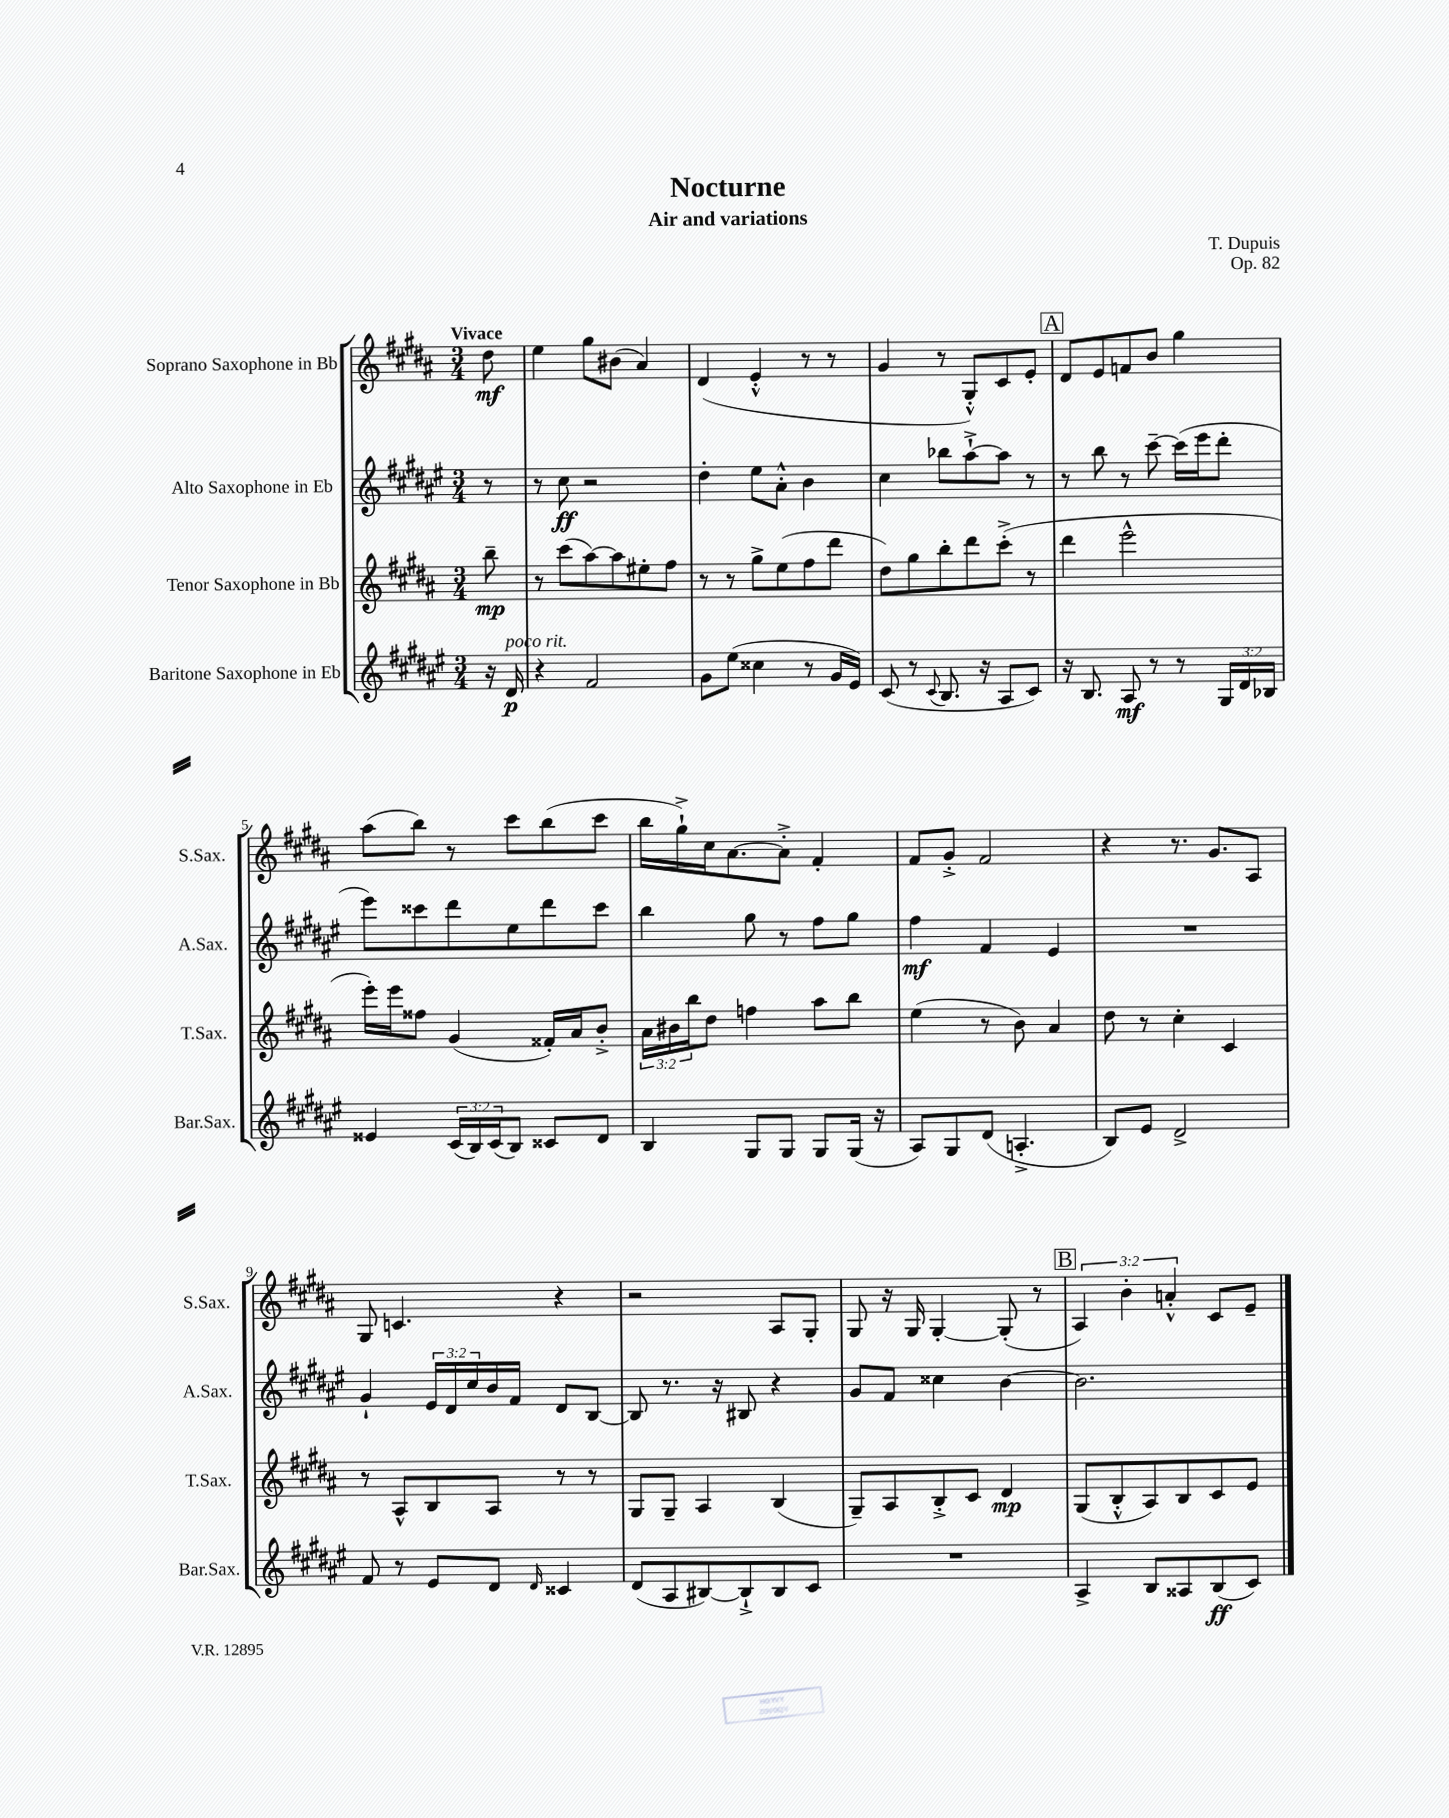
\header { title = "Nocturne" composer = "T. Dupuis" subtitle = "Air and variations" opus = "Op. 82" }
<<
\new StaffGroup <<
\new Staff = "s0" \with { instrumentName = "Soprano Saxophone in Bb" shortInstrumentName = "S.Sax." } {
    \clef treble \key b \major \numericTimeSignature \time 3/4 \override Staff.TupletNumber.text = #tuplet-number::calc-fraction-text \partial 8 \tempo "Vivace"
    dis''8\mf |
    e''4 gis''8 bis'8( ais'4) |
    dis'4( e'4-.-^ r8 r8 |
    gis'4 r8 gis8-.-^) cis'8 e'8-. |
    \mark \markup { \box "A" } dis'8 e'8 f'8 b'8 gis''4 |
    ais''8( b''8) r8 cis'''8 b''8( cis'''8 |
    b''16 gis''16-!->) cis''16 ais'8.~ ais'8-.-> fis'4-. |
    fis'8 gis'8-.-> fis'2 |
    r4 r8. gis'8. ais8 |
    gis8 c'4. r4 |
    r2 ais8 gis8-. |
    gis8 r16 gis16 gis4~-. gis8-.( r8 |
    \mark \markup { \box "B" } \tuplet 3/2 { ais4) b'4-. a'4-.-^ } cis'8 e'8-- \bar "|." |
}
\new Staff = "s1" \with { instrumentName = "Alto Saxophone in Eb" shortInstrumentName = "A.Sax." } {
    \clef treble \key fis \major \numericTimeSignature \time 3/4 \override Staff.TupletNumber.text = #tuplet-number::calc-fraction-text \partial 8
    r8 |
    r8 cis''8\ff r2 |
    dis''4-. eis''8 ais'8-.-^ b'4 |
    cis''4 bes''8 ais''8~-!-> ais''8 r8 |
    \mark \markup { \box "A" } r8 b''8 r8 cis'''8~-- cis'''16( eis'''16 dis'''8-. |
    eis'''8) cisis'''8 dis'''8 eis''8 dis'''8 cisis'''8 |
    b''4 gis''8 r8 fis''8 gis''8 |
    fis''4\mf fis'4 eis'4 |
    R2. |
    gis'4-! \tuplet 3/2 { eis'16 dis'16 cis''16 } b'16 fis'16 dis'8 b8~ |
    b8 r8. r16 bis8 r4 |
    gis'8 fis'8 cisis''4 b'4~ |
    \mark \markup { \box "B" } b'2. \bar "|." |
}
\new Staff = "s2" \with { instrumentName = "Tenor Saxophone in Bb" shortInstrumentName = "T.Sax." } {
    \clef treble \key b \major \numericTimeSignature \time 3/4 \override Staff.TupletNumber.text = #tuplet-number::calc-fraction-text \partial 8
    b''8--\mp |
    r8 cis'''8( ais''8~) ais''8 eis''8-. fis''8 |
    r8 r8 gis''8-> e''8( fis''8 dis'''8 |
    dis''8) gis''8 b''8-. dis'''8 cis'''8-.->( r8 |
    \mark \markup { \box "A" } dis'''4 e'''2-^ |
    e'''16-.) e'''16 fisis''8 gis'4( fisis'16-.) ais'16 b'8-.-> |
    \tuplet 3/2 { ais'16 bis'16 b''16 } dis''8 f''4 ais''8 b''8 |
    e''4( r8 b'8) ais'4 |
    dis''8 r8 cis''4-. cis'4 |
    r8 ais8-^ b8 ais8 r8 r8 |
    gis8 gis8-- ais4 b4( |
    gis8--) ais8 b8-.-> cis'8 dis'4\mp |
    \mark \markup { \box "B" } gis8( b8-.-^ ais8) b8 cis'8 e'8 \bar "|." |
}
\new Staff = "s3" \with { instrumentName = "Baritone Saxophone in Eb" shortInstrumentName = "Bar.Sax." } {
    \clef treble \key fis \major \numericTimeSignature \time 3/4 \override Staff.TupletNumber.text = #tuplet-number::calc-fraction-text \partial 8
    r16 dis'16\p^\markup { \italic "poco rit." } |
    r4 fis'2 |
    gis'8 eis''8( cisis''4 r8 gis'16 eis'16) |
    cis'8( r8 \appoggiatura { cis'8 } b8. r16 ais8 cis'8) |
    \mark \markup { \box "A" } r16 b8. ais8\mf r8 r8 \tuplet 3/2 { gis16 dis'16 bes16 } |
    eisis'4 \tuplet 3/2 { cis'16( b16) cis'16( } b8) cisis'8 dis'8 |
    b4 gis8 gis8 gis8 gis16( r16 |
    ais8) gis8 dis'8( a4.-.-> |
    b8) eis'8 dis'2-> |
    fis'8 r8 eis'8 dis'8 \grace { dis'16 } cisis'4 |
    dis'8( ais8 bis8~) bis8-!-> bis8 cis'8 |
    R2. |
    \mark \markup { \box "B" } ais4-> b8 aisis8 b8\ff( cis'8) \bar "|." |
}
>>
>>
